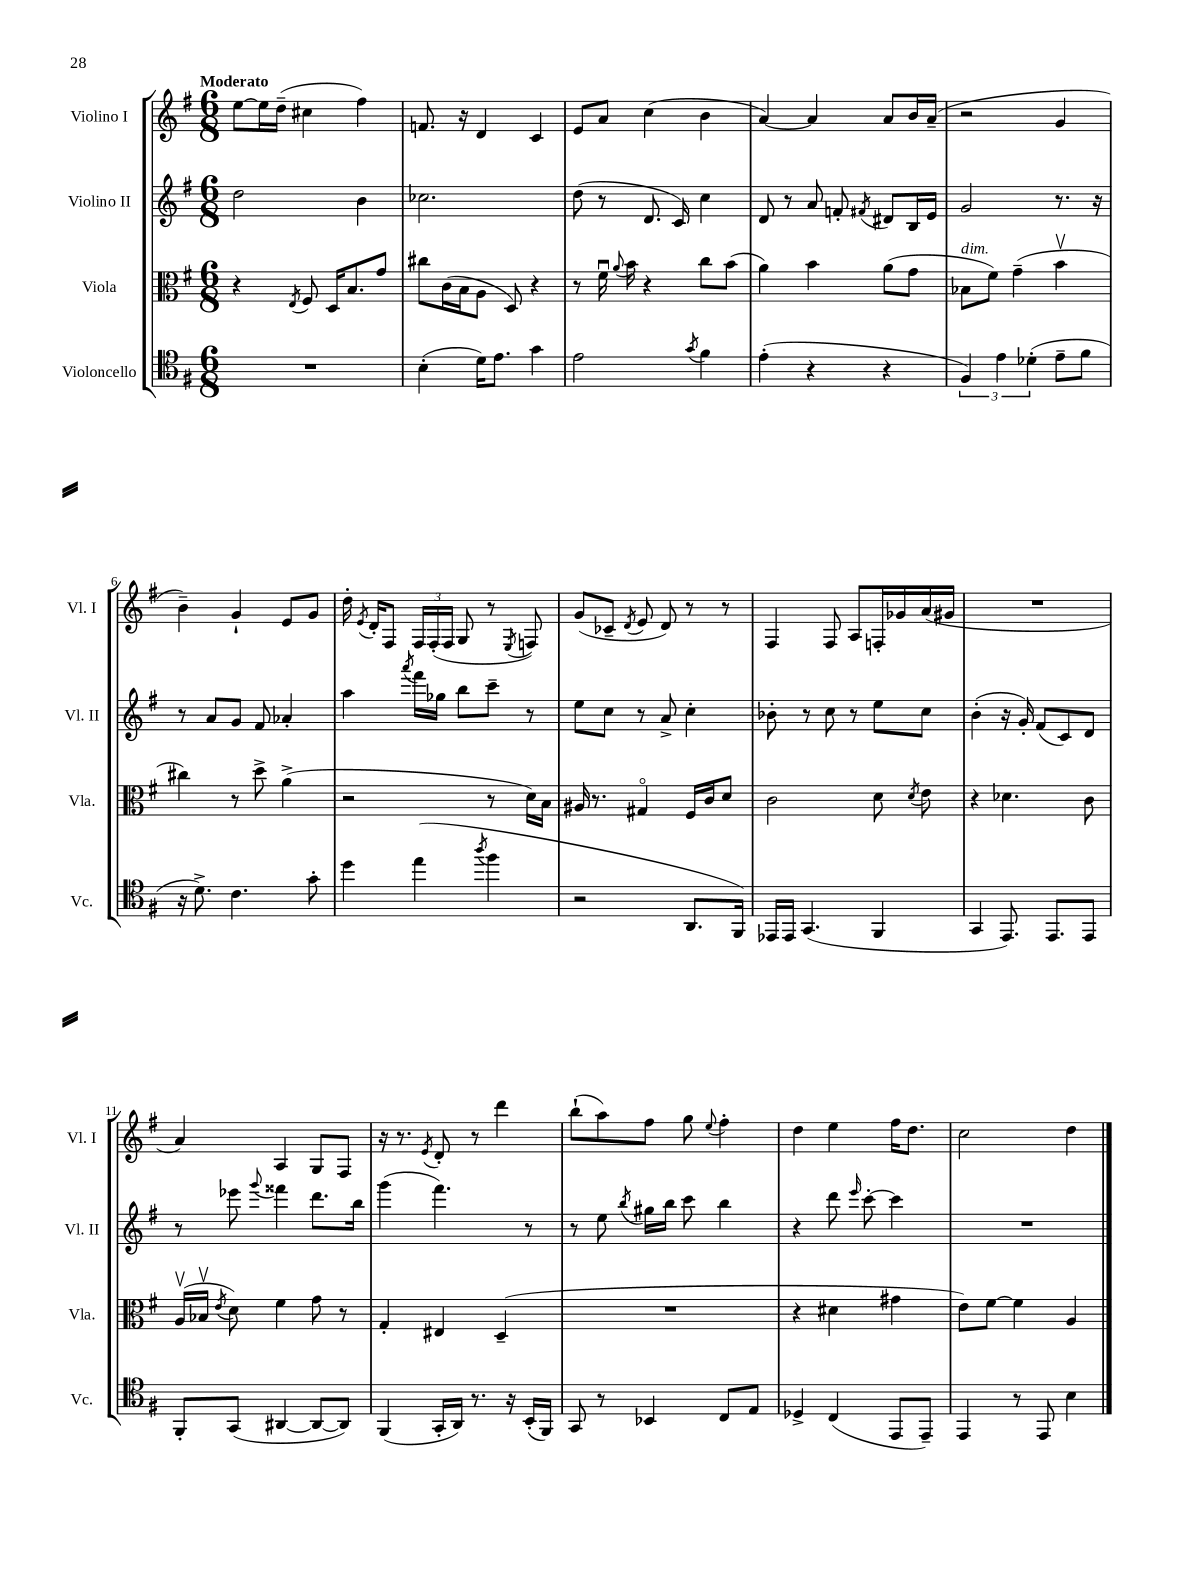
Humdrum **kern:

**kern	**kern	**kern	**kern
*staff4	*staff3	*staff2	*staff1
*clefC4	*clefC3	*clefG2	*clefG2
*k[f#]	*k[f#]	*k[f#]	*k[f#]
*M6/8	*M6/8	*M6/8	*M6/8
2.r	4r	2dd\	[8ee\L
.	.	.	16ee\]L
.	.	.	(16dd~\JJ
.	8qE/	.	.
.	8F#/	.	4cc#\
.	16D/LK	.	.
.	8.B/	.	.
.	.	4b\	4ff#\)
.	8g/J	.	.
=	=	=	=
(4B'\	8cc#\L	2.cc-\	8.f/
.	(16c\L	.	.
.	16B\J	.	16r
16d\LK)	8A\J	.	4d/
8.e\J	.	.	.
.	8D/)	.	.
4g\	4r	.	4c/
=	=	=	=
2e\	8r	(8dd\	8e/L
.	16f#u\	8r	8a/J
.	8qqa/	.	.
.	16b\	.	.
.	4r	8.d/	(4cc\
.	.	16c/)	.
8qg/	.	.	.
4f#\	8cc\L	4cc\	4b\
.	(8b\J	.	.
=	=	=	=
(4e'\	4a\)	8d/	[4a/)
.	.	8r	.
4r	4b\	8a/	4a/]
.	.	8f'/	.
.	.	8qf#/	.
4r	(8a\L	8d#/L	8a/L
.	8g\J	16B/L	16b/L
.	.	16e/JJ	(16a~/JJ
=	=	=	=
6F#/)	8B-\L	2g/	2r
.	8f#\J)	.	.
6e\	.	.	.
.	(4g~\	.	.
(6d-'\	.	.	.
8e~\L	4bv\	8.r	4g/
8f#\J	.	.	.
.	.	16r	.
=	=	=	=
16r	4cc#\)	8r	4b~\)
8.d^\)	.	.	.
.	.	8a/L	.
4.c\	8r	8g/J	4g`/
.	8dd^\	8f#/	.
.	(4a^\	4a-'/	8e/L
8g'\	.	.	8g/J
=	=	=	=
4dd\	2r	4aa\	16dd'\
.	.	.	8qe/
.	.	.	16d'/LK
.	.	.	8F#/J
.	.	8qaaa/	.
(4ee\	.	16fff#\LL	24F#/LL
.	.	.	(24F#'/
.	.	16gg-\JJ	.
.	.	.	24F#/JJ
.	.	8bb\L	8G/
8qaa/	.	.	.
4ff#\	8r	8ccc~\J	8r
.	.	.	8qE/
.	16d\LL)	8r	8F/)
.	16B\JJ	.	.
=	=	=	=
2r	16A#/	8ee\L	(8g/L
.	8.r	.	.
.	.	8cc\J	8c-~/J
.	.	.	8qd/
.	4G#o/	8r	8e/
.	.	8a^/	8d/)
8.AA/L	16F#/LL	4cc'\	8r
.	16c/J	.	.
.	8d/J	.	8r
16FF#/Jk)	.	.	.
=	=	=	=
16EE-/LL	2c\	8b-'\	4F#/
16EE-/JJ	.	.	.
(4.GG/	.	8r	.
.	.	8cc\	8F#/
.	.	8r	8A/L
4FF#/	8d\	8ee\L	16F'/L
.	.	.	16g-/
.	8qd/	.	.
.	8e\	8cc\J	(16a/
.	.	.	16g#/JJ
=	=	=	=
4GG/	4r	(4b'\	2.r
8.EE/)	4.d-\	16r	.
.	.	16g'/)	.
.	.	(8f#/L	.
8.EE/L	.	.	.
.	.	8c/)	.
8EE/J	8c\	8d/J	.
=	=	=	=
8FF#'/L	(16Av/LL	8r	4a/)
.	16B-v/JJ	.	.
.	8qe/	.	.
(8GG/J	8d\)	8eee-\	.
.	.	8qqggg/	.
[4AA#/	4f#\	4fff##\	4A/
8AA#/_L	8g\	8.ddd\L	8G/L
8AA#/]J)	8r	.	8F#/J
.	.	16bb\Jk	.
=	=	=	=
(4FF#/	4G'/	(4ggg\	16r
.	.	.	8.r
.	.	.	8qe/
16GG'/LL	4E#/	4.fff#\)	8d'/
16AA/JJ)	.	.	.
8.r	.	.	8r
.	(4D~/	.	4ddd\
16r	.	.	.
(16BB'/LL	.	8r	.
16FF#/JJ)	.	.	.
=	=	=	=
8GG/	2.r	8r	(8bb`\L
8r	.	8ee\	8aa\)
.	.	8qbb/	.
4BB-/	.	16gg#\LL	8ff#\J
.	.	16bb\JJ	.
.	.	8ccc\	8gg\
.	.	.	8qqee/
8C/L	.	4bb\	4ff#'\
8E/J	.	.	.
=	=	=	=
4D-^/	4r	4r	4dd\
(4C/	4d#\	8ddd\	4ee\
.	.	16qqeee/	.
.	.	[8ccc'\	.
8EE/L	4g#\	4ccc\]	16ff#\LK
.	.	.	8.dd\J
8EE~/J)	.	.	.
=	=	=	=
4EE/	8e\L)	2.r	2cc\
.	[8f#\J	.	.
8r	4f#\]	.	.
8EE/	.	.	.
4B\	4A/	.	4dd\
==	==	==	==
*-	*-	*-	*-
